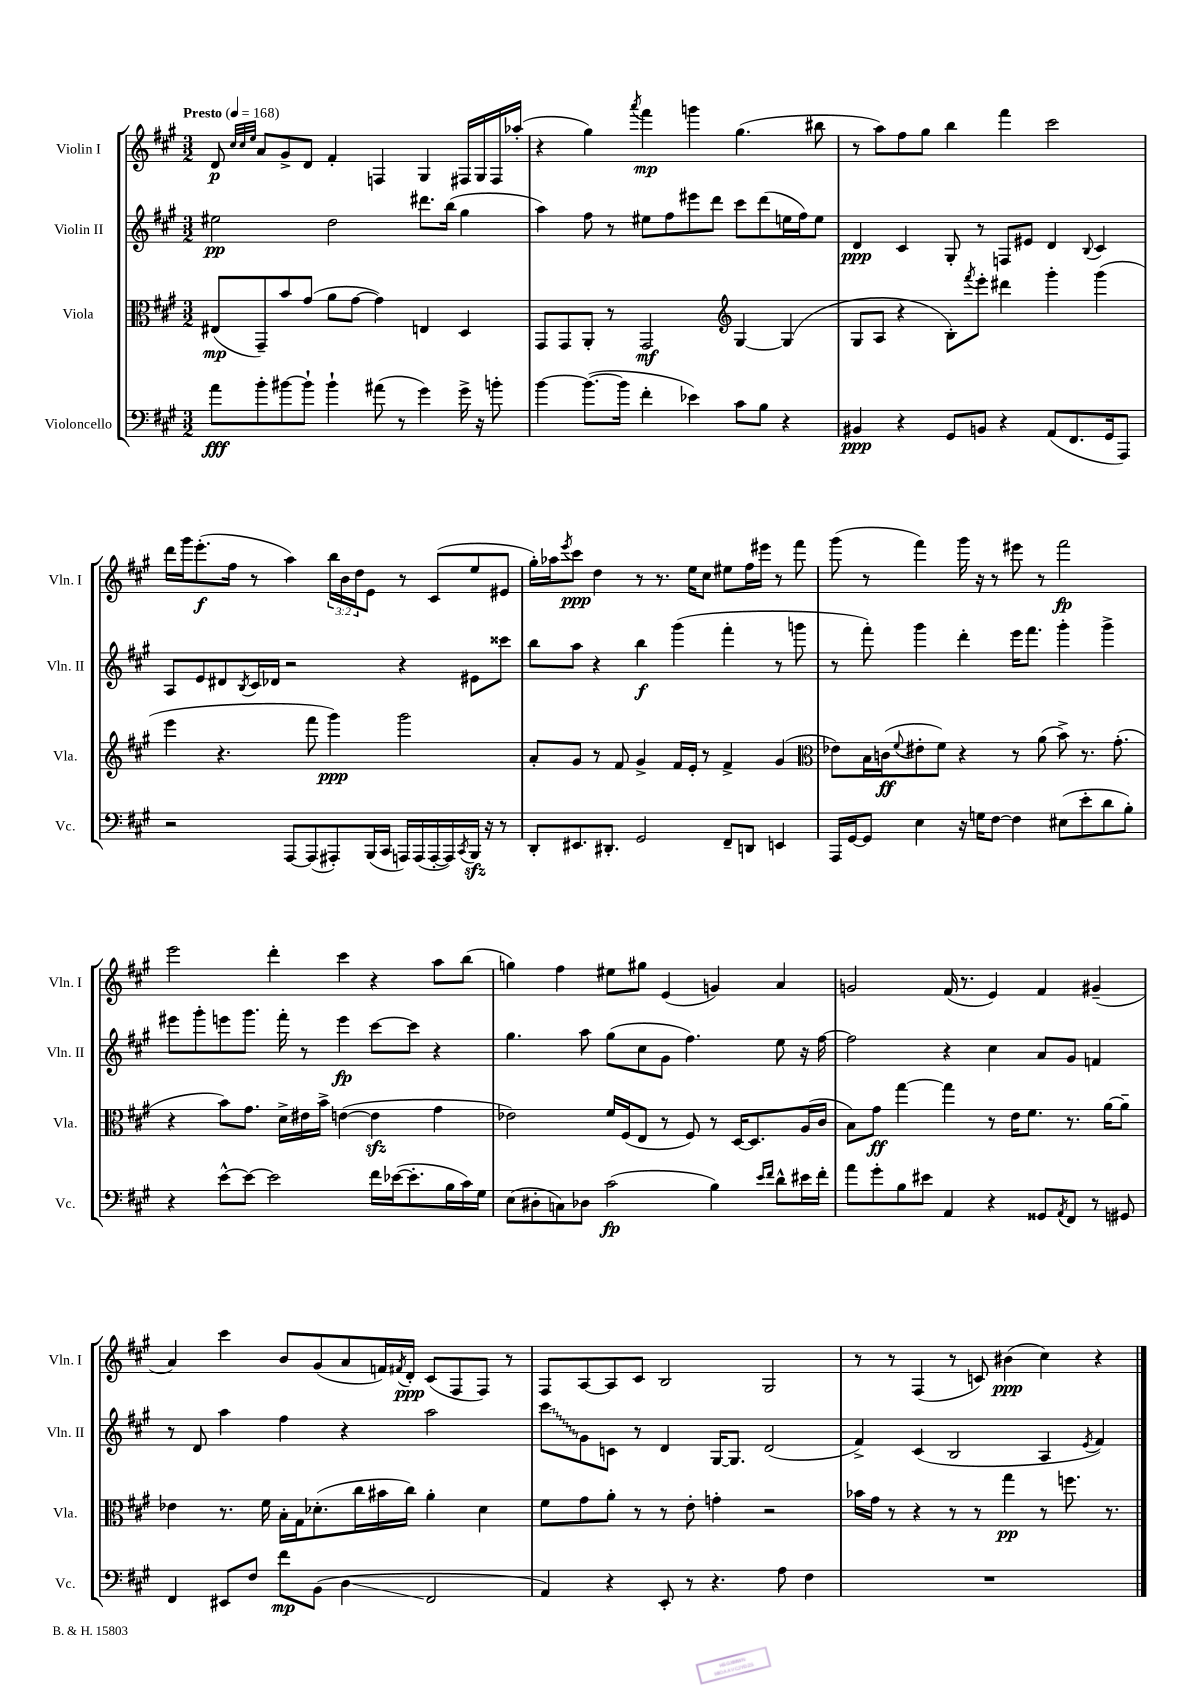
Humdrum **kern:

**kern	**kern	**kern	**kern
*staff4	*staff3	*staff2	*staff1
*clefF4	*clefC3	*clefG2	*clefG2
*k[f#c#g#]	*k[f#c#g#]	*k[f#c#g#]	*k[f#c#g#]
*M3/2	*M3/2	*M3/2	*M3/2
*MM168	*MM168	*MM168	*MM168
8a	(8E#	2ee#	8d
.	.	.	32qqcc#
.	.	.	32qqcc#
.	.	.	32qqee
8b'	8GG#~)	.	8a
[8b#	8b	.	8g#^
8b#`]	(8g#	.	8d
4b#`	8a	2dd	4f#'
.	[8g#	.	.
(8a#	4g#])	.	4F
8r	.	.	.
4g#)	4E	8.ddd#	4G#
.	.	(16bb	.
16g#^	4D	4gg#	16F#
16r	.	.	16G#
8b'	.	.	16F#
.	.	.	(16aa-'
=	=	=	=
[4b	8GG#	4aa)	4r
.	8GG#	.	.
(8.b_	8AA'	8ff#	4gg#)
.	8r	8r	.
16b]	.	.	.
.	.	.	8qaaa
4f#'	2GG#	8ee#	4fff#
.	.	8ff#	.
4e-)	.	8eee#	4ggg
.	.	8ddd	.
*	*clefG2	*	*
8c#	[4G#	8ccc#	(4.gg#
8B	.	(8ddd	.
4r	(4G#]	16ee	.
.	.	16ff#)	.
.	.	8ee	8bb#
=	=	=	=
4BB#	8G#	4d	8r
.	8A	.	8aa)
4r	4r	4c#	8ff#
.	.	.	8gg#
8GG#	8B')	8G#'	4bb
.	8qfff#	.	.
8BB	8eee'	8r	.
4r	4ddd#	8F	4fff#
.	.	8e#	.
(8AA	4ggg#'	4d	2ccc#
8.FF#	.	.	.
.	.	8qqB	.
.	(4ggg#	4c#	.
16GG#	.	.	.
8AAA)	.	.	.
=	=	=	=
2r	4eee	8A	16ddd
.	.	.	16ggg#
.	.	8e	(8.eee'
.	4.r	8d#	.
.	.	.	16ff#
.	.	8qB	.
.	.	16c#	8r
.	.	16d-	.
[8AAA	.	2r	4aa)
(8AAA]	8fff#	.	.
8AAA#')	4ggg#)	.	24bb
.	.	.	24b
.	.	.	24dd
(16BBB	.	.	8e
16CC#	.	.	.
16AAA)	2ggg#	4r	8r
(16AAA	.	.	.
[16AAA'	.	.	(8c#
16AAA])	.	.	.
8qCC#	.	.	.
16BBB	.	8e#	8ee
16r	.	.	.
8r	.	8ccc##	8e#
=	=	=	=
8DD'	8a'	8bb	16gg#')
.	.	.	16aa-
.	.	.	8qeee
8.EE#	8g#	8aa	8ccc#
.	8r	4r	4dd
8.DD#'	.	.	.
.	8f#	.	.
2GG#	4g#^	4bb	8r
.	.	.	8.r
.	16f#	(4ggg#	.
.	16e'	.	16ee
.	8r	.	8cc#
8FF#~	4f#^	4fff#'	8ee#
8DD	.	.	16ff#
.	.	.	16eee#
4EE	(4g#	8r	8r
.	.	8ggg	8fff#
=	=	=	=
*	*clefC3	*	*
16AAA	8e-)	8r	(8ggg#
[16GG#	.	.	.
8GG#]	16B	8fff#')	8r
.	(16c	.	.
.	8qqf#	.	.
4E	8e#'	4ggg#	4fff#)
.	8f#)	.	.
16r	4r	4ddd'	16ggg#
16G	.	.	16r
[8F#	.	.	8r
4F#]	8r	16eee	8eee#
.	.	8.fff#	.
.	(8a	.	8r
(8E#	8b^)	4ggg#'	2fff#
8e'	8.r	.	.
8d	.	4ggg#^	.
.	(8.g#'	.	.
8B')	.	.	.
=	=	=	=
4r	4r	8eee#	2eee
.	.	8ggg#'	.
[8e^^	8b)	8eee	.
8e_	8.g#	8.ggg#	.
2e]	.	.	4ddd'
.	16d^	16fff#'	.
.	16e#	8r	.
.	16b^	.	.
.	([4e	4eee	4ccc#
16f#	4e]	[8ccc#	4r
([16e-	.	.	.
8.e-']	.	8ccc#]	.
.	4g#	4r	8aa
16B	.	.	.
16c#)	.	.	(8bb
16G#	.	.	.
=	=	=	=
(8E	2e-)	4.gg#	4gg)
8D#'	.	.	.
8C)	.	.	4ff#
8D-	.	8aa	.
(2c#	16f#	(8gg#	8ee#
.	(16F#	.	.
.	8E	8cc#	8gg#
.	8r	8g#	(4e
.	8F#)	4.ff#)	.
4B)	8r	.	4g)
.	[16D	.	.
.	8.D]	.	.
16qqe	.	.	.
16qqf#	.	.	.
8d^^	.	8ee	4a
16e#	(16A	16r	.
16f#'	16c#	[16ff#	.
=	=	=	=
8a	8B)	2ff#]	2g
8g#'	8g#	.	.
8B	[4gg#	.	.
8e#	.	.	.
4AA	4gg#]	4r	(16f#
.	.	.	8.r
4r	8r	4cc#	4e)
.	16e	.	.
.	8.f#	.	.
8GG##	.	8a	4f#
8qAA	.	.	.
8FF#	8.r	8g#	.
8r	.	4f	(4g#~
.	[16a	.	.
8GG#	8a~]	.	.
=	=	=	=
4FF#	4e-	8r	4a)
.	.	8d	.
8EE#	8.r	4aa	4ccc#
8F#	.	.	.
.	16f#	.	.
8f#	16B'	4ff#	8b
.	16G#	.	.
(8BB	(8.d-'	.	(8g#
4D	.	4r	8a
.	16cc#	.	.
.	16b#	.	16f)
.	.	.	8qf#
.	16cc#)	.	16d'
2FF#	4a'	2aa	(8c#
.	.	.	8F#
.	4d-	.	8F#)
.	.	.	8r
=	=	=	=
4AA)	8f#	8ccc#	8F#
.	8g#	8g#	[8A
4r	8a'	8c	8A]
.	8r	8r	8c#
8EE'	8r	4d	2B
8r	8e'	.	.
4.r	4g'	[16G#	.
.	.	8.G#]	.
.	2r	(2d	2G#
8A	.	.	.
4F#	.	.	.
=	=	=	=
1.r	16b-	4f#^)	8r
.	16g#	.	.
.	8r	.	8r
.	4r	(4c#	(4F#
.	8r	2B	8r
.	8r	.	8c)
.	4gg#	.	(4b#
.	8r	4A	4cc#)
.	8.ff	.	.
.	.	8qe	.
.	.	4f#)	4r
.	8.r	.	.
==	==	==	==
*-	*-	*-	*-
